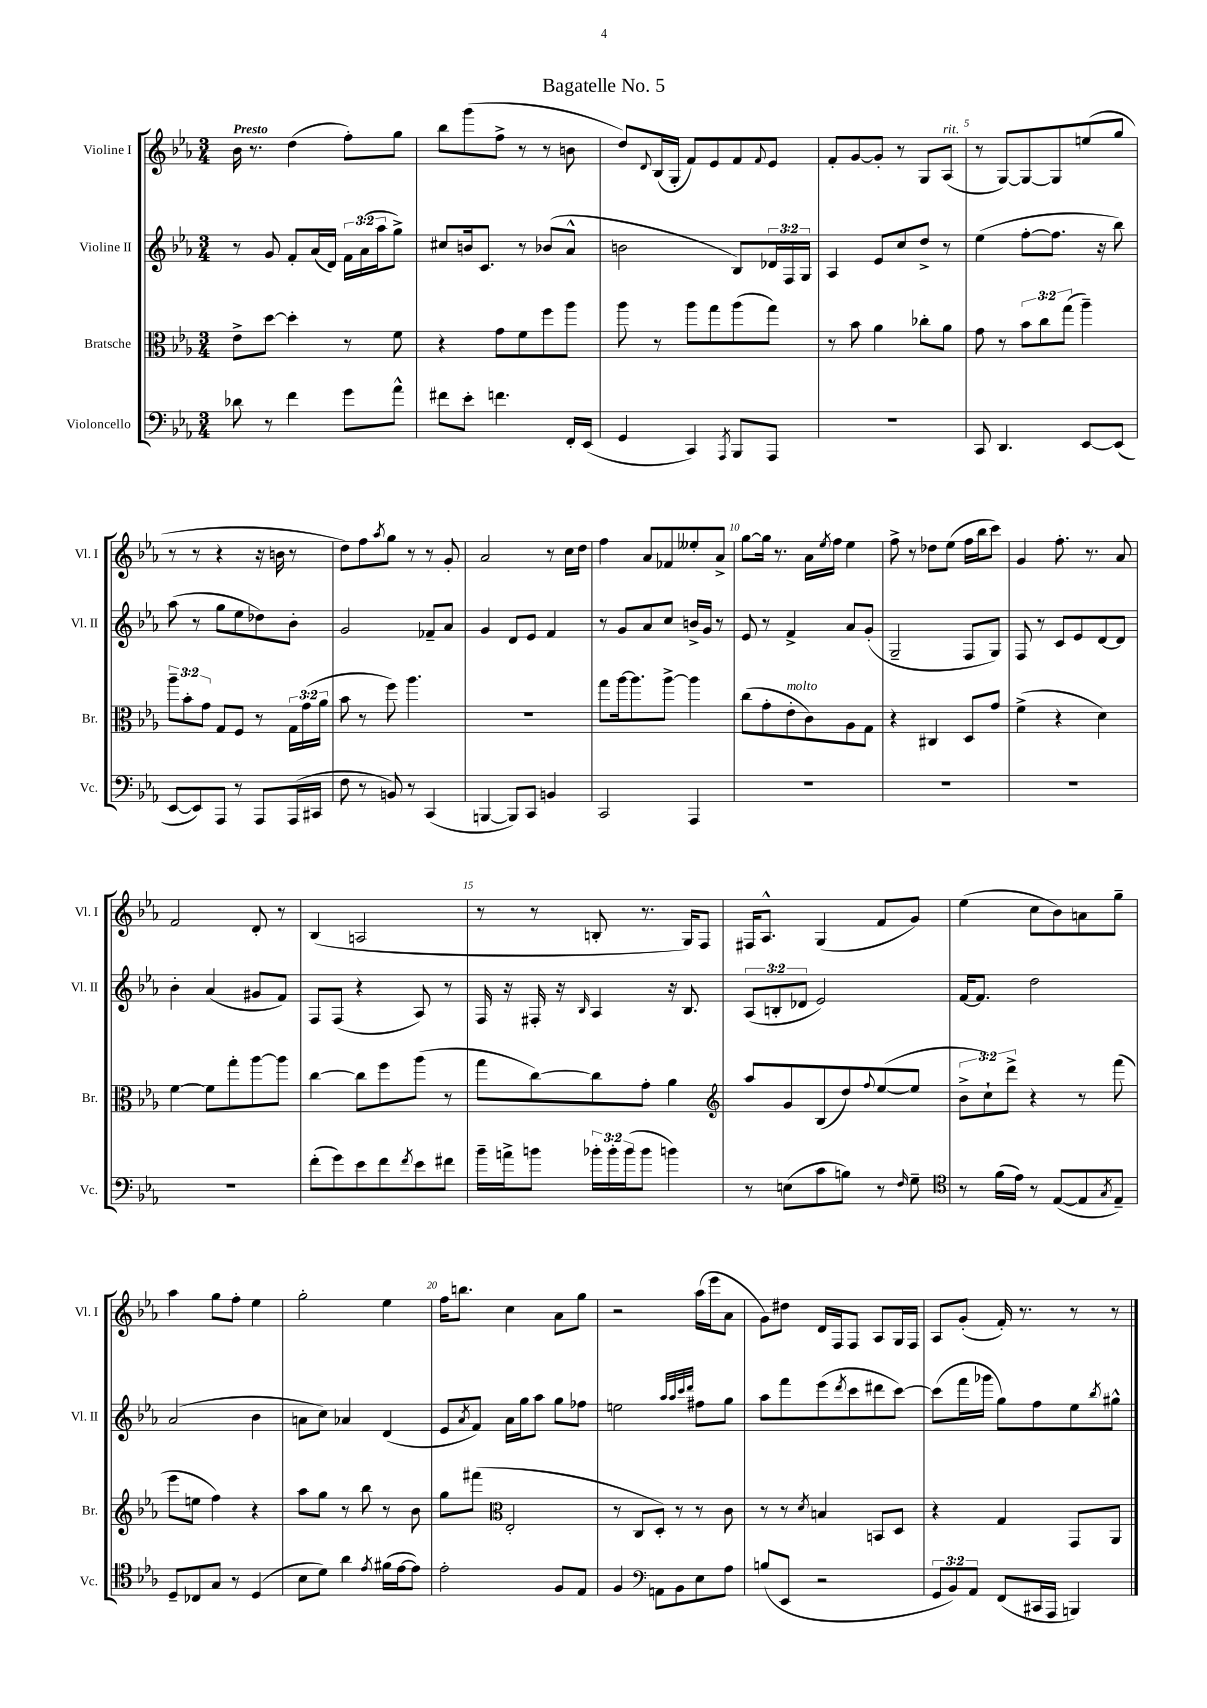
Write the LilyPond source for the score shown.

\header { title = "Bagatelle No. 5" }
<<
\new StaffGroup <<
\new Staff = "s0" \with { instrumentName = "Violine I" shortInstrumentName = "Vl. I" } {
    \clef treble \key ees \major \numericTimeSignature \time 3/4 \tempo "Presto"
    bes'16 r8. d''4( f''8-.) g''8 |
    bes''8 g'''8( f''8-> r8 r8 b'8 |
    d''8) \appoggiatura { d'8 } bes16( g16-. f'8) ees'8 f'8 \appoggiatura { f'8 } ees'8 |
    f'8-. g'8~ g'8-. r8 g8 aes8^\markup { \italic "rit." }( |
    r8 g8~) g8~ g8 e''8( g''8 |
    r8 r8 r4 r16 b'16 r8 |
    d''8) f''8 \acciaccatura { aes''8 } g''8 r8 r8 g'8-. |
    aes'2 r8 c''16 d''16 |
    f''4 aes'8 fes'8 eeses''8-. aes'8-> |
    g''8~ g''16 r8. aes'16 \acciaccatura { ees''8 } f''16 ees''4 |
    f''8-> r8 des''8 ees''8( f''16 bes''16 c'''8) |
    g'4 f''8.-. r8. aes'8 |
    f'2 d'8-. r8 |
    bes4( a2 |
    r8 r8 b8-. r8. g16) f8 |
    fis16 aes8.-^ g4( f'8 g'8) |
    ees''4( c''8 bes'8) a'8 g''8-- |
    aes''4 g''8 f''8-. ees''4 |
    g''2-. ees''4 |
    f''16 b''8. c''4 aes'8 g''8 |
    r2 aes''16( ees'''16 aes'8 |
    g'8) dis''8 d'16 f16 f8 aes8 g16 f16 |
    aes8 g'8-.( f'16-.) r8. r8 r8 \bar "|." |
}
\new Staff = "s1" \with { instrumentName = "Violine II" shortInstrumentName = "Vl. II" } {
    \clef treble \key ees \major \numericTimeSignature \time 3/4 \override Staff.TupletNumber.text = #tuplet-number::calc-fraction-text
    r8 g'8 f'8-. aes'16( d'16) \tuplet 3/2 { f'16 aes'16( aes''16 } g''8->) |
    cis''8 b'16 c'8. r8 bes'8( aes'8-^ |
    b'2 bes8) \tuplet 3/2 { des'16 f16 g16 } |
    aes4 ees'8 c''8 d''8-> r8 |
    ees''4( f''8~-. f''8. r16 bes''8) |
    aes''8( r8 g''8 ees''8 des''8) bes'8-. |
    g'2 fes'8-- aes'8 |
    g'4 d'8 ees'8 f'4 |
    r8 g'8 aes'8 c''8 b'16-> g'16 r8 |
    ees'8 r8 f'4-> aes'8 g'8-.( |
    g2-- f8 g8) |
    f8 r8 c'8 ees'8 d'8~ d'8 |
    bes'4-. aes'4( gis'8 f'8) |
    f8 f8( r4 aes8) r8 |
    f16 r16 fis16-. r16 \grace { bes16 } aes4 r16 bes8. |
    \tuplet 3/2 { aes8( b8-. des'8 } ees'2) |
    f'16~ f'8. d''2 |
    aes'2( bes'4 |
    a'8 c''8) aes'4 d'4( |
    ees'8 \acciaccatura { aes'8 } f'8) aes'16 g''16 aes''8 g''8 fes''8 |
    e''2 \grace { aes''32 aes''32 c'''32 d'''32 } fis''8 g''8 |
    aes''8 f'''8 ees'''8( \acciaccatura { d'''8 } c'''8 dis'''8 c'''8~) |
    c'''8( f'''16 ges'''16 g''8) f''8 ees''8 \acciaccatura { bes''8 } gis''8-^ \bar "|." |
}
\new Staff = "s2" \with { instrumentName = "Bratsche" shortInstrumentName = "Br." } {
    \clef alto \key ees \major \numericTimeSignature \time 3/4 \override Staff.TupletNumber.text = #tuplet-number::calc-fraction-text
    ees'8-> d''8~ d''4-. r8 f'8 |
    r4 g'8 f'8 f''8 aes''8 |
    aes''8 r8 aes''8 g''8 aes''8( g''8) |
    r8 bes'8 aes'4 ces''8-. aes'8 |
    g'8 r8 \tuplet 3/2 { bes'8 c''8 g''8( } aes''4--) |
    \tuplet 3/2 { aes''8-- bes'8-. g'8 } g8 f8 r8 \tuplet 3/2 { g16 g'16( aes'16 } |
    bes'8 r8 f''8) aes''4. |
    R2. |
    g''8 aes''16~ aes''8. aes''8~-> aes''4 |
    c''8( g'8-. ees'8-.^\markup { \italic "molto" } c'8) aes8 g8 |
    r4 cis4 d8 g'8 |
    f'4->( r4 d'4) |
    f'4~ f'8 g''8-. aes''8~ aes''8 |
    c''4~ c''8 f''8 aes''8( r8 |
    g''8 c''8~) c''8 g'8-. aes'4 |
    \clef treble aes''8 g'8 bes8( d''8) \appoggiatura { f''8 } ees''8~( ees''8 |
    \tuplet 3/2 { bes'8-> c''8-!) d'''8-> } r4 r8 f'''8( |
    ees'''8 e''8 f''4) r4 |
    aes''8 g''8 r8 bes''8 r8 bes'8 |
    g''8 fis'''8( \clef alto ees2-. |
    r8 c8 d8-.) r8 r8 c'8 |
    r8 r8 \acciaccatura { d'8 } b4 b,8 d8 |
    r4 g4 g,8 aes,8 \bar "|." |
}
\new Staff = "s3" \with { instrumentName = "Violoncello" shortInstrumentName = "Vc." } {
    \clef bass \key ees \major \numericTimeSignature \time 3/4 \override Staff.TupletNumber.text = #tuplet-number::calc-fraction-text
    des'8 r8 f'4 g'8 aes'8-^ |
    fis'8 ees'8-. f'4. f,16-. ees,16( |
    g,4 c,4) \acciaccatura { aes,,8 } bes,,8 aes,,8 |
    R2. |
    c,8 d,4. ees,8~ ees,8( |
    ees,8~ ees,8) aes,,8 r8 aes,,8 aes,,16( cis,16 |
    f8 r8 b,8) r8 c,4( |
    b,,4~ b,,8) c,8 b,4 |
    c,2 aes,,4 |
    R2. |
    R2. |
    R2. |
    R2. |
    f'8-.( g'8) ees'8 f'8 \acciaccatura { f'8 } ees'8 fis'8 |
    bes'16-- a'16-> b'8 \tuplet 3/2 { bes'16-. bes'16-. bes'16( } bes'8 b'4) |
    r8 e8( c'8 b8) r8 \grace { f16 } g8-- |
    \clef tenor r8 f'16( ees'16) r8 ees8~( ees8 \acciaccatura { g8 } ees8--) |
    d8-- ces8 g8 r8 d4( |
    bes8 d'8) aes'4 \acciaccatura { ees'8 } fis'16( ees'16~ ees'8) |
    ees'2-. f8 ees8 |
    f4 \clef bass a,8 bes,8 ees8 aes8 |
    b8( ees,8 r2 |
    \tuplet 3/2 { g,8 bes,8) aes,8 } f,8( cis,16 aes,,16 b,,4) \bar "|." |
}
>>
>>
\layout { \context { \Score \override BarNumber.break-visibility = ##(#f #t #t) barNumberVisibility = #(every-nth-bar-number-visible 5) } }
